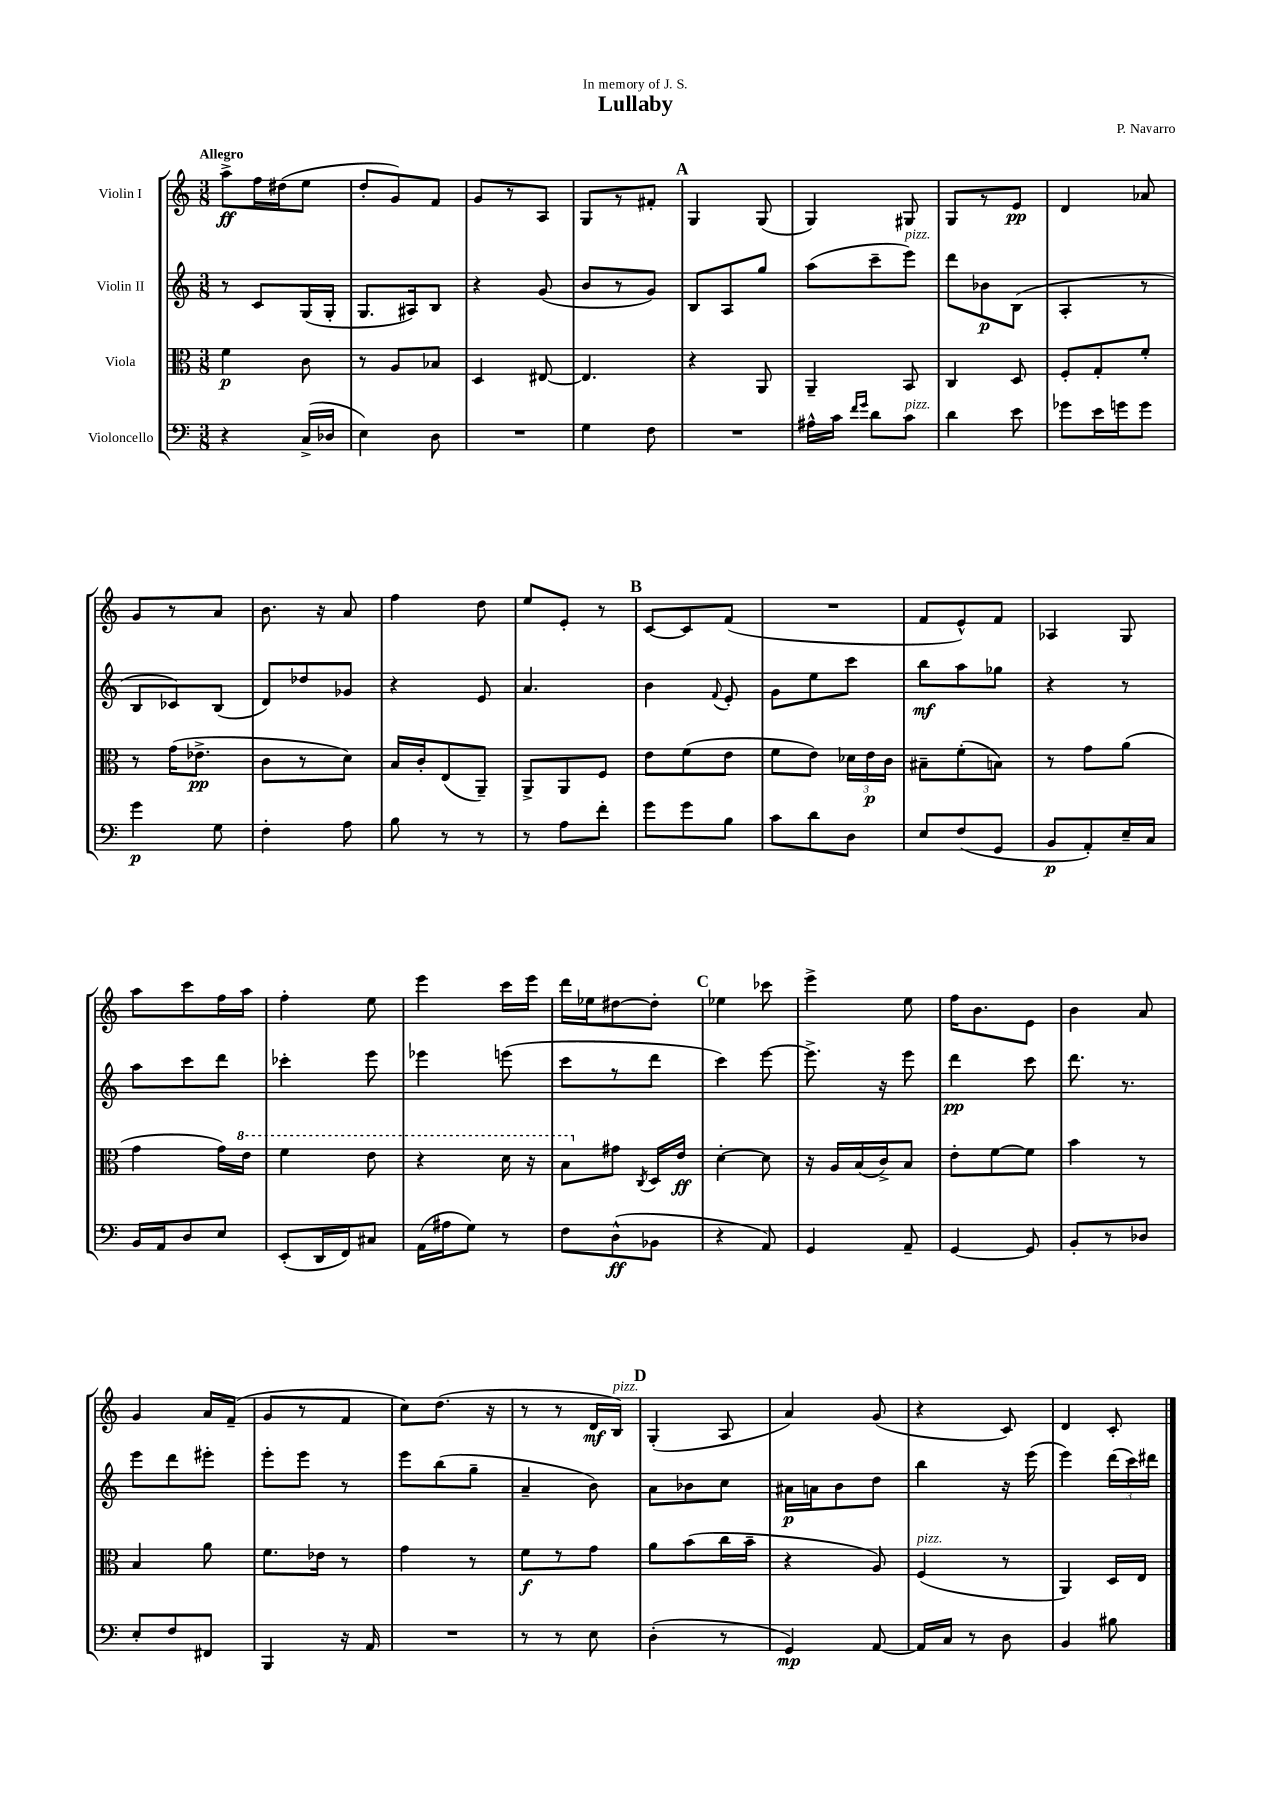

**kern	**dynam	**kern	**dynam	**kern	**dynam	**kern	**dynam
*part4	*part4	*part3	*part3	*part2	*part2	*part1	*part1
*staff4	*staff4	*staff3	*staff3	*staff2	*staff2	*staff1	*staff1
*I"Violoncello	*	*I"Viola	*	*I"Violin II	*	*I"Violin I	*
*clefF4	*	*clefC3	*	*clefG2	*	*clefG2	*
*k[]	*	*k[]	*	*k[]	*	*k[]	*
*M3/8	*	*M3/8	*	*M3/8	*	*M3/8	*
=1	=1	=1	=1	=1	=1	=1	=1
!	!	!	!	!	!	!LO:TX:a:B:t=Allegro	!
4r	.	4f\	p	8r	.	8aa^\L	ff
.	.	.	.	8c/L	.	16ff\L	.
.	.	.	.	.	.	(16dd#X\J	.
(16C^/LL	.	8c\	.	(16G/L	.	8ee\J	.
16D-X/JJ	.	.	.	16G'/JJ	.	.	.
=2	=2	=2	=2	=2	=2	=2	=2
4E\)	.	8r	.	8.G/L	.	8dd'/L	.
.	.	8A/L	.	.	.	8g/)	.
.	.	.	.	16A#X/k)	.	.	.
8D\	.	8B-X/J	.	8B/J	.	8f/J	.
=3	=3	=3	=3	=3	=3	=3	=3
4.r	.	4D/	.	4r	.	8g/L	.
.	.	.	.	.	.	8r	.
.	.	[8E#X/	.	(8g/	.	8A/J	.
=4	=4	=4	=4	=4	=4	=4	=4
4G\	.	4.E#/]	.	8b/L	.	8G/L	.
.	.	.	.	8r	.	8r	.
8F\	.	.	.	8g/J)	.	8f#X'/J	.
!!LO:REH:place=s1:t=A
=5	=5	=5	=5	=5	=5	=5	=5
4.r	.	4r	.	8B/L	.	4G/	.
.	.	.	.	8A/	.	.	.
.	.	8AA/	.	8gg/J	.	(8G/	.
=6	=6	=6	=6	=6	=6	=6	=6
16A#X^^\LL	.	4AA~/	.	(8aa\L	.	4G/)	.
16c\JJ	.	.	.	.	.	.	.
16qqf/LL	.	.	.	.	.	.	.
16qqg/JJ	.	.	.	.	.	.	.
8d\L	.	.	.	8ccc~\	.	.	.
!	!	!	!	!LO:TX:a:i:t=pizz.	!	!	!
!LO:TX:a:i:t=pizz.	!	!	!	!	!	!	!
8c\J	.	8BB/	.	8eee\J)	.	8G#X/	.
=7	=7	=7	=7	=7	=7	=7	=7
4d\	.	4C/	.	8ddd\L	.	8G/L	.
.	.	.	.	8b-X\	p	8r	.
8e\	.	8D/	.	(8B\J	.	8e/J	pp
=8	=8	=8	=8	=8	=8	=8	=8
8g-X\L	.	8F'/L	.	4A'/	.	4d/	.
16e\L	.	8G'/	.	.	.	.	.
16gn\J	.	.	.	.	.	.	.
8g\J	.	8f'/J	.	8r	.	8a-X/	.
!!LO:LB:g=z
=9	=9	=9	=9	=9	=9	=9	=9
4g\	p	8r	.	8B/L	.	8g/L	.
.	.	(16g\KL	.	8c-X/)	.	8r	.
.	.	8.e-X^\J	pp	.	.	.	.
8G\	.	.	.	(8B/J	.	8a/J	.
=10	=10	=10	=10	=10	=10	=10	=10
4F'\	.	8c\L	.	8d/L)	.	8.b\	.
.	.	8r	.	8dd-X/	.	.	.
.	.	.	.	.	.	16r	.
8A\	.	8d\J)	.	8g-X/J	.	8a/	.
=11	=11	=11	=11	=11	=11	=11	=11
8B\	.	16B/LL	.	4r	.	4ff\	.
.	.	16c'/J	.	.	.	.	.
8r	.	(8E/	.	.	.	.	.
8r	.	8AA~/J)	.	8e/	.	8dd\	.
=12	=12	=12	=12	=12	=12	=12	=12
8r	.	8AA^/L	.	4.a/	.	8ee/L	.
8A\L	.	8AA/	.	.	.	8e'/J	.
8f'\J	.	8F/J	.	.	.	8r	.
!!LO:REH:place=s1:t=B
=13	=13	=13	=13	=13	=13	=13	=13
8g\L	.	8e\L	.	4b\	.	[8c/L	.
8g\	.	(8f\	.	.	.	8c/]	.
.	.	.	.	8qqf/	.	.	.
8B\J	.	8e\J	.	8e'/	.	(8f/J	.
=14	=14	=14	=14	=14	=14	=14	=14
8c\L	.	8f\L	.	8g\L	.	4.r	.
8d\	.	8e\J)	.	8ee\	.	.	.
8D\J	.	24d-X\LL	.	8ccc\J	.	.	.
.	.	24e\	p	.	.	.	.
.	.	24c\JJ	.	.	.	.	.
=15	=15	=15	=15	=15	=15	=15	=15
8E/L	.	8B#X~\L	.	8bb\L	mf	8f/L	.
(8F/	.	(8f'\	.	8aa\	.	8e^^/)	.
8GG/J	.	8Bn\J)	.	8gg-X\J	.	8f/J	.
=16	=16	=16	=16	=16	=16	=16	=16
8BB/L	p	8r	.	4r	.	4A-X/	.
8AA'/)	.	8g\L	.	.	.	.	.
16E~/L	.	(8a\J	.	8r	.	8G/	.
16C/JJ	.	.	.	.	.	.	.
!!LO:LB:g=z
=17	=17	=17	=17	=17	=17	=17	=17
16BB/LL	.	4g\	.	8aa\L	.	8aa\L	.
16AA/J	.	.	.	.	.	.	.
8D/	.	.	.	8ccc\	.	8ccc\	.
8E/J	.	16g\LL)	.	8ddd\J	.	16ff\L	.
*	*	*8va	*	*	*	*	*
.	.	16ee\JJ	.	.	.	16aa\JJ	.
=18	=18	=18	=18	=18	=18	=18	=18
(8EE'/L	.	4ff\	.	4ccc-X'\	.	4ff'\	.
16DD/L	.	.	.	.	.	.	.
16FF/J)	.	.	.	.	.	.	.
8C#X/J	.	8ee\	.	8eee\	.	8ee\	.
=19	=19	=19	=19	=19	=19	=19	=19
(16AA\LL	.	4r	.	4eee-X\	.	4eee\	.
16A#X\J	.	.	.	.	.	.	.
8G\J)	.	.	.	.	.	.	.
8r	.	16dd\	.	(8eeen\	.	16ccc\LL	.
.	.	16r	.	.	.	16eee\JJ	.
=20	=20	=20	=20	=20	=20	=20	=20
8F\L	.	8b\L	.	8ccc\L	.	16ddd\LL	.
.	.	.	.	.	.	16ee-X\J	.
*	*	*X8va	*	*	*	*	*
(8D^^\	ff	8g#X\J	.	8r	.	[8dd#X\	.
.	.	8qC/	.	.	.	.	.
8BB-X\J	.	16D/LL	.	8ddd\J	.	8dd#'\J]	.
.	.	16e/JJ	ff	.	.	.	.
!!LO:REH:place=s1:t=C
=21	=21	=21	=21	=21	=21	=21	=21
4r	.	[4d'\	.	4ccc\)	.	4ee-X\	.
8AA/)	.	8d\]	.	[8eee\	.	8ccc-X\	.
=22	=22	=22	=22	=22	=22	=22	=22
4GG/	.	16r	.	8.eee^\]	.	4eee^\	.
.	.	16A/LL	.	.	.	.	.
.	.	(16B/	.	.	.	.	.
.	.	16c^/J)	.	16r	.	.	.
8AA~/	.	8B/J	.	8eee\	.	8ee\	.
=23	=23	=23	=23	=23	=23	=23	=23
[4GG/	.	8e'\L	.	4ddd\	pp	16ff\KL	.
.	.	.	.	.	.	8.b\	.
.	.	[8f\	.	.	.	.	.
8GG/]	.	8f\J]	.	8ccc\	.	8e\J	.
=24	=24	=24	=24	=24	=24	=24	=24
8BB'/L	.	4b\	.	8.ddd\	.	4b\	.
8r	.	.	.	.	.	.	.
.	.	.	.	8.r	.	.	.
8D-X/J	.	8r	.	.	.	8a/	.
!!LO:LB:g=z
=25	=25	=25	=25	=25	=25	=25	=25
8E'/L	.	4B/	.	8eee\L	.	4g/	.
8F/	.	.	.	8ddd\	.	.	.
8FF#X/J	.	8a\	.	8eee#X'\J	.	16a/LL	.
.	.	.	.	.	.	(16f~/JJ	.
=26	=26	=26	=26	=26	=26	=26	=26
4BBB/	.	8.f\L	.	8eee'\L	.	8g/L	.
.	.	.	.	8eee\J	.	8r	.
.	.	16e-X\Jk	.	.	.	.	.
16r	.	8r	.	8r	.	8f/J	.
16AA/	.	.	.	.	.	.	.
=27	=27	=27	=27	=27	=27	=27	=27
4.r	.	4g\	.	8eee\L	.	8cc\L)	.
.	.	.	.	(8bb\	.	(8.dd\J	.
.	.	8r	.	8gg~\J	.	.	.
.	.	.	.	.	.	16r	.
=28	=28	=28	=28	=28	=28	=28	=28
8r	.	8f\L	f	4a~/	.	8r	.
8r	.	8r	.	.	.	8r	.
8E\	.	8g\J	.	8b\)	.	16d/LL	mf
!	!	!	!	!	!	!LO:TX:a:i:t=pizz.	!
.	.	.	.	.	.	16B/JJ)	.
!!LO:REH:place=s1:t=D
=29	=29	=29	=29	=29	=29	=29	=29
(4D'\	.	8a\L	.	8a\L	.	(4G'/	.
.	.	(8b\	.	8b-X\	.	.	.
8r	.	16cc\L	.	8cc\J	.	8A/	.
.	.	16b~\JJ	.	.	.	.	.
=30	=30	=30	=30	=30	=30	=30	=30
4GG/)	mp	4r	.	16a#X\LL	p	4a/)	.
.	.	.	.	16an\J	.	.	.
.	.	.	.	8b\	.	.	.
[8AA/	.	8A/)	.	8dd\J	.	(8g/	.
=31	=31	=31	=31	=31	=31	=31	=31
!	!	!LO:TX:a:i:t=pizz.	!	!	!	!	!
16AA/LL]	.	(4F/	.	4bb\	.	4r	.
16C/JJ	.	.	.	.	.	.	.
8r	.	.	.	.	.	.	.
8D\	.	8r	.	16r	.	8c/)	.
.	.	.	.	(16eee\	.	.	.
=32	=32	=32	=32	=32	=32	=32	=32
4BB/	.	4AA/)	.	4eee\)	.	4d/	.
8B#X\	.	16D/LL	.	(24ddd\LL	.	8c'/	.
.	.	.	.	24ccc\)	.	.	.
.	.	16E/JJ	.	.	.	.	.
.	.	.	.	24ddd#X\JJ	.	.	.
==	==	==	==	==	==	==	==
*-	*-	*-	*-	*-	*-	*-	*-
